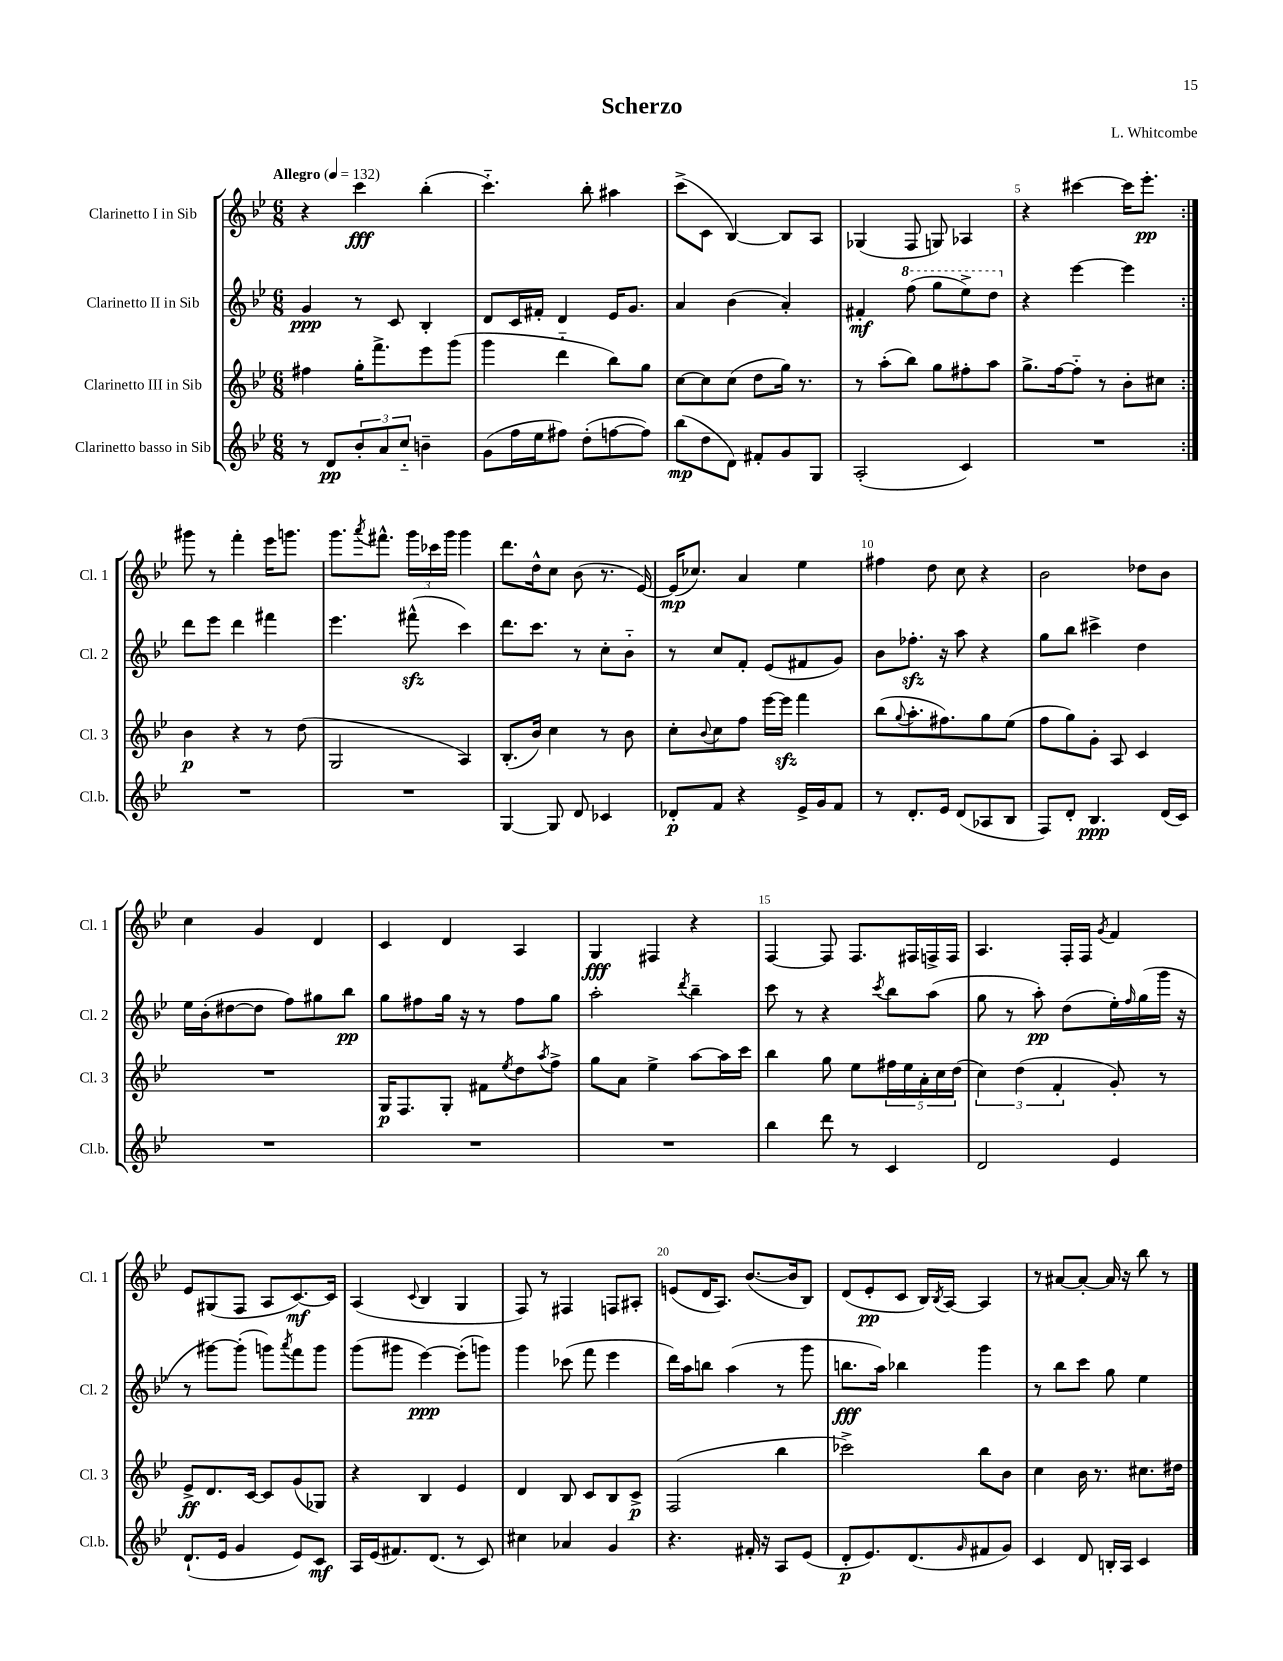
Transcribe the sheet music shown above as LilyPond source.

\header { title = "Scherzo" composer = "L. Whitcombe" }
<<
\new StaffGroup <<
\new Staff = "s0" \with { instrumentName = "Clarinetto I in Sib" shortInstrumentName = "Cl. 1" } {
    \clef treble \key bes \major \numericTimeSignature \time 6/8 \tempo "Allegro" 4 = 132
    \repeat volta 2 { r4 c'''4\fff bes''4-.( |
    c'''4.-_) bes''8-. ais''4 |
    c'''8->( c'8 bes4~) bes8 a8 |
    ges4( f8 g8) aes4 |
    r4 cis'''4~ cis'''16 ees'''8.-.\pp | }
    gis'''8 r8 f'''4-. ees'''16 g'''8. |
    g'''8. \acciaccatura { a'''8 } fis'''8.-^ \tuplet 3/2 { g'''16 ces'''16 g'''16 } g'''4 |
    d'''8. d''16-^ c''8 bes'8( r8. ees'16~) |
    ees'16\mp( ces''8.) a'4 ees''4 |
    fis''4 d''8 c''8 r4 |
    bes'2 des''8 bes'8 |
    c''4 g'4 d'4 |
    c'4 d'4 a4 |
    g4\fff fis4 r4 |
    f4~ f8 f8. fis16 f16-> f16 |
    a4. f16-. f16 \acciaccatura { g'8 } f'4 |
    ees'8 gis8( f8 a8 c'8.~\mf) c'16 |
    a4( \appoggiatura { c'8 } bes4 g4 |
    f8) r8 fis4 f8 ais8-. |
    e'8( d'16 a8.) bes'8.~( bes'16 bes8) |
    d'8( ees'8-.\pp c'8 bes16) \acciaccatura { bes8 } a16~ a4 |
    r8 ais'8~ ais'8~-. ais'16 r16 bes''8 r8 \bar "|." |
}
\new Staff = "s1" \with { instrumentName = "Clarinetto II in Sib" shortInstrumentName = "Cl. 2" } {
    \clef treble \key bes \major \numericTimeSignature \time 6/8
    \repeat volta 2 { g'4\ppp r8 c'8 bes4-. |
    d'8 c'16 fis'16-. d'4 ees'16 g'8. |
    a'4 bes'4( a'4-.) |
    fis'4-.\mf \ottava #1 f'''8( g'''8 ees'''8->) d'''8 \ottava #0 |
    r4 ees'''4~ ees'''4 | }
    d'''8 ees'''8 d'''4 fis'''4 |
    ees'''4. fis'''8-^\sfz( c'''4) |
    d'''8. c'''8. r8 c''8-. bes'8-_ |
    r8 c''8 f'8-. ees'8( fis'8 g'8) |
    bes'8 fes''8.-.\sfz r16 a''8 r4 |
    g''8 bes''8 cis'''4-> d''4 |
    ees''16 bes'16-.( dis''8~ dis''8 f''8) gis''8 bes''8\pp |
    g''8 fis''8 g''16 r16 r8 fis''8 g''8 |
    a''2-. \acciaccatura { d'''8 } bes''4-- |
    c'''8 r8 r4 \acciaccatura { c'''8 } bes''8 a''8( |
    g''8 r8 a''8-.\pp) d''8( ees''16-.) \grace { f''16 } g''16( g'''16 r16 |
    r8 gis'''8~) gis'''8-.( g'''8) \acciaccatura { a'''8 } f'''8 g'''8 |
    g'''8( gis'''8 ees'''4~\ppp) ees'''8-.( g'''8) |
    g'''4 ces'''8( f'''8 ees'''4 |
    d'''16) a''16 b''8 a''4( r8 g'''8 |
    b''8.\fff a''16) bes''4 g'''4 |
    r8 bes''8 c'''8 g''8 ees''4 \bar "|." |
}
\new Staff = "s2" \with { instrumentName = "Clarinetto III in Sib" shortInstrumentName = "Cl. 3" } {
    \clef treble \key bes \major \numericTimeSignature \time 6/8
    \repeat volta 2 { fis''4 g''16-. f'''8.-> ees'''8 g'''8( |
    g'''4 d'''4-_ bes''8) g''8 |
    c''8~ c''8 c''8( d''8 g''16) r8. |
    r8 a''8-.( bes''8) g''8 fis''8-. a''8 |
    g''8.-> f''16~ f''8-_ r8 bes'8-. cis''8 | }
    bes'4\p r4 r8 d''8( |
    g2 a4) |
    bes8.-.( bes'16) c''4 r8 bes'8 |
    c''8-. \appoggiatura { bes'8 } c''8 f''8 ees'''16~ ees'''16\sfz f'''4 |
    bes''8( \appoggiatura { g''8 } a''8.-. fis''8.) g''8 ees''8( |
    f''8 g''8) g'8-. a8 c'4 |
    R2. |
    g16\p f8. g8-. fis'8 \acciaccatura { ees''8 } d''8 \acciaccatura { a''8 } f''8-> |
    g''8 a'8 ees''4-> a''8~ a''16 c'''16 |
    bes''4 g''8 ees''8 \tuplet 5/4 { fis''16 ees''16 a'16-. c''16 d''16( } |
    \tuplet 3/2 { c''4) d''4( f'4-. } g'8-.) r8 |
    ees'8->\ff d'8. c'16~ c'8 g'8( ges8) |
    r4 bes4 ees'4 |
    d'4 bes8 c'8 bes8 c'8->\p |
    f2( bes''4 |
    ces'''2->) bes''8 bes'8 |
    c''4 bes'16 r8. cis''8. dis''16 \bar "|." |
}
\new Staff = "s3" \with { instrumentName = "Clarinetto basso in Sib" shortInstrumentName = "Cl.b." } {
    \clef treble \key bes \major \numericTimeSignature \time 6/8
    \repeat volta 2 { r8 d'8\pp \tuplet 3/2 { bes'8-. a'8 c''8-_ } b'4-- |
    g'8( f''16 ees''16 fis''8) d''8-.( f''8~ f''8) |
    bes''8\mp( d''8 d'8) fis'8-. g'8 g8 |
    a2-.( c'4) |
    R2. | }
    R2. |
    R2. |
    g4~ g8 d'8 ces'4 |
    des'8-.\p f'8 r4 ees'16-> g'16 f'8 |
    r8 d'8.-. ees'16 d'8( aes8 bes8 |
    f8) d'8-. bes4.\ppp d'16( c'16) |
    R2. |
    R2. |
    R2. |
    bes''4 d'''8 r8 c'4 |
    d'2 ees'4 |
    d'8.-!( ees'16 g'4 ees'8) c'8\mf |
    a16 ees'16( fis'8.) d'8.( r8 c'8) |
    cis''4 aes'4 g'4 |
    r4. fis'16-. r16 a8 ees'8( |
    d'8-.\p ees'8.) d'8.( \grace { g'16 } fis'8 g'8) |
    c'4 d'8 b16-. a16 c'4 \bar "|." |
}
>>
>>
\layout { \context { \Score \override BarNumber.break-visibility = ##(#f #t #t) barNumberVisibility = #(every-nth-bar-number-visible 5) } }
